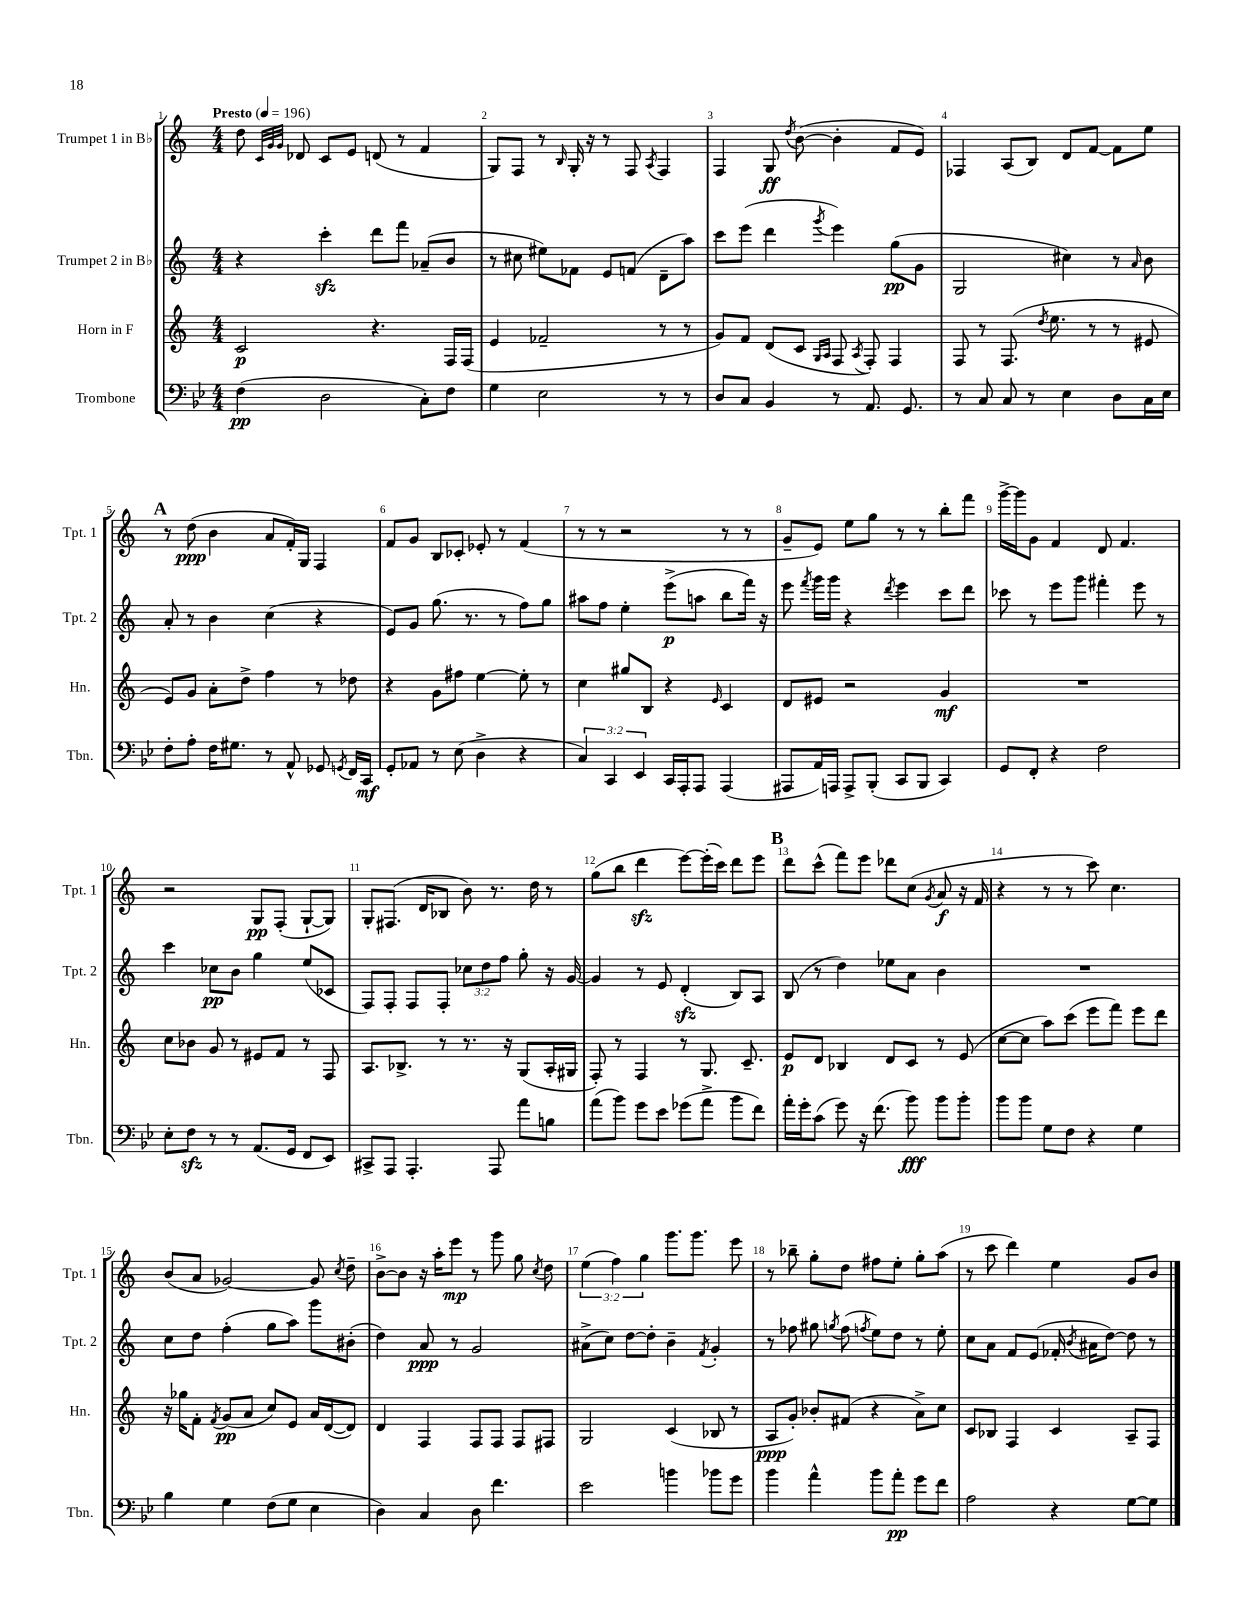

**kern	**dynam	**kern	**dynam	**kern	**dynam	**kern	**dynam
*part4	*part4	*part3	*part3	*part2	*part2	*part1	*part1
*staff4	*staff4	*staff3	*staff3	*staff2	*staff2	*staff1	*staff1
*I"Trombone	*	*I"Horn in F	*	*I"Trumpet 2 in B♭	*	*I"Trumpet 1 in B♭	*
*I'Tbn.	*	*I'Hn.	*	*I'Tpt. 2	*	*I'Tpt. 1	*
*clefF4	*	*clefG2	*	*clefG2	*	*clefG2	*
*k[b-e-]	*	*k[]	*	*k[]	*	*k[]	*
*M4/4	*	*M4/4	*	*M4/4	*	*M4/4	*
*MM196	*	*MM196	*	*MM196	*	*MM196	*
=1	=1	=1	=1	=1	=1	=1	=1
!	!	!	!	!	!	!LO:TX:a:B:t=Presto	!
(4F\	pp	2c/	p	4r	.	8dd\	.
.	.	.	.	.	.	32qqc/LLL	.
.	.	.	.	.	.	32qqg/	.
.	.	.	.	.	.	32qqg/JJJ	.
.	.	.	.	.	.	8d-X/	.
2D\	.	.	.	4ccczz'\	.	8c/L	.
.	.	.	.	.	.	8e/J	.
.	.	4.r	.	8ddd\L	.	(8dn/	.
.	.	.	.	8fff\J	.	8r	.
8C'\L)	.	.	.	(8a-X~/L	.	4f/	.
8F\J	.	16F/LL	.	8b/J	.	.	.
.	.	(16F/JJ	.	.	.	.	.
=2	=2	=2	=2	=2	=2	=2	=2
4G\	.	4e/	.	8r	.	8G/L)	.
.	.	.	.	8cc#X\	.	8F/J	.
2E-\	.	2f-X~/	.	8ee#X\L)	.	8r	.
.	.	.	.	.	.	16qqB/	.
.	.	.	.	8f-X\J	.	16G'/	.
.	.	.	.	.	.	16r	.
.	.	.	.	8e/L	.	8r	.
.	.	.	.	(8fn/J	.	8F/	.
.	.	.	.	.	.	8qA/	.
8r	.	8r	.	8d~\L	.	4F/	.
8r	.	8r	.	8aa\J)	.	.	.
=3	=3	=3	=3	=3	=3	=3	=3
8D/L	.	8g/L)	.	8ccc\L	.	4F/	.
8C/J	.	8f/J	.	(8eee\J	.	.	.
4BB-/	.	(8d/L	.	4ddd\	.	8G/	ff
.	.	.	.	.	.	8qdd/	.
.	.	8c/J	.	.	.	([8b\	.
.	.	16qqG/LL	.	.	.	.	.
.	.	16qqA/JJ	.	8qggg/	.	.	.
8r	.	8F/	.	4eee\)	.	4b'\]	.
.	.	8qA/	.	.	.	.	.
8.AA/	.	8F'/)	.	.	.	.	.
.	.	4F/	.	(8gg\L	pp	8f/L	.
8.GG/	.	.	.	.	.	.	.
.	.	.	.	8g\J	.	8e/J)	.
=4	=4	=4	=4	=4	=4	=4	=4
8r	.	8F/	.	2G/	.	4F-X/	.
8C/	.	8r	.	.	.	.	.
8C/	.	(8.F/	.	.	.	(8A/L	.
8r	.	.	.	.	.	8B/J)	.
.	.	8qdd/	.	.	.	.	.
.	.	8.ee\	.	.	.	.	.
4E-\	.	.	.	4cc#X\)	.	8d/L	.
.	.	8r	.	.	.	[8f/J	.
8D\L	.	8r	.	8r	.	8f\L]	.
.	.	.	.	16qqa/	.	.	.
16C\L	.	8e#X/	.	8b\	.	8ee\J	.
16E-\JJ	.	.	.	.	.	.	.
!!LO:LB:g=z
!!LO:REH:place=s1:t=A
=5	=5	=5	=5	=5	=5	=5	=5
8F'\L	.	8e/L)	.	8a'/	.	8r	.
8A'\J	.	8g/J	.	8r	.	(8dd\	ppp
16F\KL	.	8a'\L	.	4b\	.	4b\	.
8.G#X\J	.	.	.	.	.	.	.
.	.	8dd^\J	.	.	.	.	.
8r	.	4ff\	.	(4cc\	.	8a/L	.
8AA^^/	.	.	.	.	.	16f'/L)	.
.	.	.	.	.	.	16G/JJ	.
8GG-X/	.	8r	.	4r	.	4F/	.
8qGGn/	.	.	.	.	.	.	.
16FF/LL	.	8dd-X\	.	.	.	.	.
16CC/JJ	mf	.	.	.	.	.	.
=6	=6	=6	=6	=6	=6	=6	=6
8GG'/L	.	4r	.	8e/L)	.	8f/L	.
8AA-X/J	.	.	.	8g/J	.	8g/J	.
8r	.	8g\L	.	(8.gg\	.	8B/L	.
(8E-\	.	8ff#X\J	.	.	.	8c-X'/J	.
.	.	.	.	8.r	.	.	.
4D^\	.	[4ee\	.	.	.	8e-X'/	.
.	.	.	.	8r	.	8r	.
4r	.	8ee'\]	.	8ff\L)	.	(4f/	.
.	.	8r	.	8gg\J	.	.	.
=7	=7	=7	=7	=7	=7	=7	=7
6C/)	.	4cc\	.	8aa#X\L	.	8r	.
.	.	.	.	8ff\J	.	8r	.
6CC/	.	.	.	.	.	.	.
.	.	8gg#X/L	.	4ee'\	.	2r	.
6EE-/	.	.	.	.	.	.	.
.	.	8B/J	.	.	.	.	.
16CC/LL	.	4r	.	(8eee^\L	p	.	.
16AAA'/J	.	.	.	.	.	.	.
8AAA/J	.	.	.	8aan\J	.	.	.
.	.	16qqe/	.	.	.	.	.
(4AAA/	.	4c/	.	8bb\L	.	8r	.
.	.	.	.	16fff\Jk)	.	8r	.
.	.	.	.	16r	.	.	.
=8	=8	=8	=8	=8	=8	=8	=8
8AAA#X/L	.	8d/L	.	8eee\	.	8g~/L	.
.	.	.	.	8qfff/	.	.	.
16AA/L)	.	8e#X/J	.	16ggg\LL	.	8e/J)	.
16AAAn/JJ	.	.	.	16ggg\JJ	.	.	.
8AAA^/L	.	2r	.	4r	.	8ee\L	.
(8BBB-'/J	.	.	.	.	.	8gg\J	.
.	.	.	.	8qddd/	.	.	.
8CC/L	.	.	.	4eee\	.	8r	.
8BBB-/J	.	.	.	.	.	8r	.
4CC/)	.	4g/	mf	8ccc\L	.	8bb'\L	.
.	.	.	.	8ddd\J	.	8fff\J	.
=9	=9	=9	=9	=9	=9	=9	=9
8GG/L	.	1r	.	8ccc-X\	.	[16ggg^\LL	.
.	.	.	.	.	.	16ggg\J]	.
8FF'/J	.	.	.	8r	.	8g\J	.
4r	.	.	.	8eee\L	.	4f/	.
.	.	.	.	8ggg\J	.	.	.
2F\	.	.	.	4fff#X'\	.	8d/	.
.	.	.	.	.	.	4.f/	.
.	.	.	.	8eee\	.	.	.
.	.	.	.	8r	.	.	.
!!LO:LB:g=z
=10	=10	=10	=10	=10	=10	=10	=10
8E-'\L	.	8cc\L	.	4ccc\	.	2r	.
8Fzz\J	.	8b-X\J	.	.	.	.	.
8r	.	8g/	.	8cc-X\L	pp	.	.
8r	.	8r	.	8b\J	.	.	.
(8.AA/L	.	8e#X/L	.	4gg\	.	8G/L	pp
.	.	8f/J	.	.	.	(8F'/J	.
16GG/Jk	.	.	.	.	.	.	.
8FF/L	.	8r	.	(8ee/L	.	[8G`/L	.
8EE-/J)	.	8F/	.	8c-X/J	.	8G/J])	.
=11	=11	=11	=11	=11	=11	=11	=11
8CC#X^/L	.	8.A/L	.	8F/L)	.	8G'/L	.
8AAA/J	.	.	.	8F'/J	.	(8.F#X/J	.
.	.	8.B-X^/J	.	.	.	.	.
4.AAA'/	.	.	.	8F/L	.	.	.
.	.	.	.	.	.	16d/KL	.
.	.	8r	.	8F'/J	.	8B-X/J	.
.	.	8.r	.	12cc-X\L	.	8b\)	.
.	.	.	.	12dd\	.	.	.
8AAA/	.	.	.	.	.	8.r	.
.	.	.	.	12ff\J	.	.	.
.	.	16r	.	.	.	.	.
8a\L	.	(8G/L	.	8gg'\	.	.	.
.	.	.	.	.	.	16dd\	.
8Bn\J	.	16A'/L	.	16r	.	8r	.
.	.	16G#X/JJ	.	[16g/	.	.	.
=12	=12	=12	=12	=12	=12	=12	=12
(8a\L	.	8F'/)	.	4g/]	.	(8gg\L	.
8b-\J)	.	8r	.	.	.	8bb\J	.
8g\L	.	4F/	.	8r	.	4dddzz\	.
8e-\J	.	.	.	8e/	.	.	.
(8g-X\L	.	8r	.	(4dzz'/	.	[8eee\L)	.
8a^\J	.	8.G/	.	.	.	(16eee'\L]	.
.	.	.	.	.	.	16ccc\JJ)	.
8b-\L	.	.	.	8B/L)	.	8ddd\L	.
.	.	8.c~/	.	.	.	.	.
8f\J)	.	.	.	8A/J	.	8eee\J	.
!!LO:REH:place=s1:t=B
=13	=13	=13	=13	=13	=13	=13	=13
16a'\LL	.	8e/L	p	(8B/	.	8ddd\L	.
16g'\J	.	.	.	.	.	.	.
(8c\J	.	8d/J	.	8r	.	(8ccc^^\J	.
8g\)	.	4B-X/	.	4dd\)	.	8fff\L)	.
16r	.	.	.	.	.	8eee\J	.
(8.f\	.	.	.	.	.	.	.
.	.	8d/L	.	8ee-X\L	.	8ddd-X\L	.
8b-\)	fff	8c/J	.	8a\J	.	(8cc\J	.
.	.	.	.	.	.	8qg/	.
8b-\L	.	8r	.	4b\	.	8a/	f
8b-'\J	.	(8e/	.	.	.	16r	.
.	.	.	.	.	.	16f/	.
=14	=14	=14	=14	=14	=14	=14	=14
8b-\L	.	[8cc\L	.	1r	.	4r	.
8b-\J	.	8cc\J]	.	.	.	.	.
8G\L	.	8aa\L)	.	.	.	8r	.
8F\J	.	(8ccc\J	.	.	.	8r	.
4r	.	8eee\L	.	.	.	8ccc\)	.
.	.	8fff\J)	.	.	.	4.cc\	.
4G\	.	8eee\L	.	.	.	.	.
.	.	8ddd\J	.	.	.	.	.
!!LO:LB:g=z
=15	=15	=15	=15	=15	=15	=15	=15
4B-\	.	16r	.	8cc\L	.	(8b/L	.
.	.	16gg-X\KL	.	.	.	.	.
.	.	8f'\J	.	8dd\J	.	8a/J	.
.	.	8qf/	.	.	.	.	.
4G\	.	(8g/L	pp	(4ff'\	.	[2g-X/)	.
.	.	8a/J	.	.	.	.	.
(8F\L	.	8cc/L)	.	8gg\L	.	.	.
8G\J	.	8e/J	.	8aa\J)	.	.	.
4E-\	.	16a/LL	.	8ggg\L	.	8g-/]	.
.	.	([16d/J	.	.	.	.	.
.	.	.	.	.	.	8qcc/	.
.	.	8d/J])	.	(8b#X'\J	.	8dd~\	.
=16	=16	=16	=16	=16	=16	=16	=16
4D\)	.	4d/	.	4dd\)	.	[8b^\L	.
.	.	.	.	.	.	8b\J]	.
4C/	.	4F/	.	8a/	ppp	16r	.
.	.	.	.	.	.	16aa'\KL	.
.	.	.	.	8r	.	8eee\J	mp
8D\	.	8F/L	.	2g/	.	8r	.
4.f\	.	8F/J	.	.	.	8ggg\	.
.	.	8F/L	.	.	.	8gg\	.
.	.	.	.	.	.	8qcc/	.
.	.	8F#X/J	.	.	.	8dd\	.
=17	=17	=17	=17	=17	=17	=17	=17
2e-\	.	2G/	.	(8a#X^\L	.	(6ee\	.
.	.	.	.	8cc\J)	.	.	.
.	.	.	.	.	.	6ff\)	.
.	.	.	.	[8dd\L	.	.	.
.	.	.	.	.	.	6gg\	.
.	.	.	.	8dd'\J]	.	.	.
4bn\	.	(4c/	.	4b~\	.	8.ggg\L	.
.	.	.	.	.	.	8.ggg\J	.
.	.	.	.	8qf/	.	.	.
8b-X\L	.	8B-X/	.	4g'/	.	.	.
8g\J	.	8r	.	.	.	8eee\	.
=18	=18	=18	=18	=18	=18	=18	=18
4b-\	.	8A/L	ppp	8r	.	8r	.
.	.	8g'/J)	.	8ff-X\	.	8bb-X~\	.
4a^^\	.	8b-X'/L	.	8gg#X\	.	8gg'\L	.
.	.	.	.	8qggn/	.	.	.
.	.	(8f#X/J	.	(8ff-\	.	8dd\J	.
.	.	.	.	8qffn/	.	.	.
8b-\L	.	4r	.	8ee\L)	.	8ff#X\L	.
8a'\J	pp	.	.	8dd\J	.	8ee'\J	.
8g\L	.	8a^\L)	.	8r	.	8gg'\L	.
8f\J	.	8cc\J	.	8ee'\	.	(8aa\J	.
=19	=19	=19	=19	=19	=19	=19	=19
2A\	.	8c/L	.	8cc\L	.	8r	.
.	.	8B-X/J	.	8a\J	.	8ccc\	.
.	.	4F/	.	8f/L	.	4ddd\)	.
.	.	.	.	(8e/J	.	.	.
4r	.	4c/	.	16f-X'/	.	4ee\	.
.	.	.	.	8qb/	.	.	.
.	.	.	.	16a#X\KL	.	.	.
.	.	.	.	[8dd\J)	.	.	.
[8G\L	.	8A~/L	.	8dd\]	.	8g/L	.
8G\J]	.	8F/J	.	8r	.	8b/J	.
==	==	==	==	==	==	==	==
*-	*-	*-	*-	*-	*-	*-	*-
